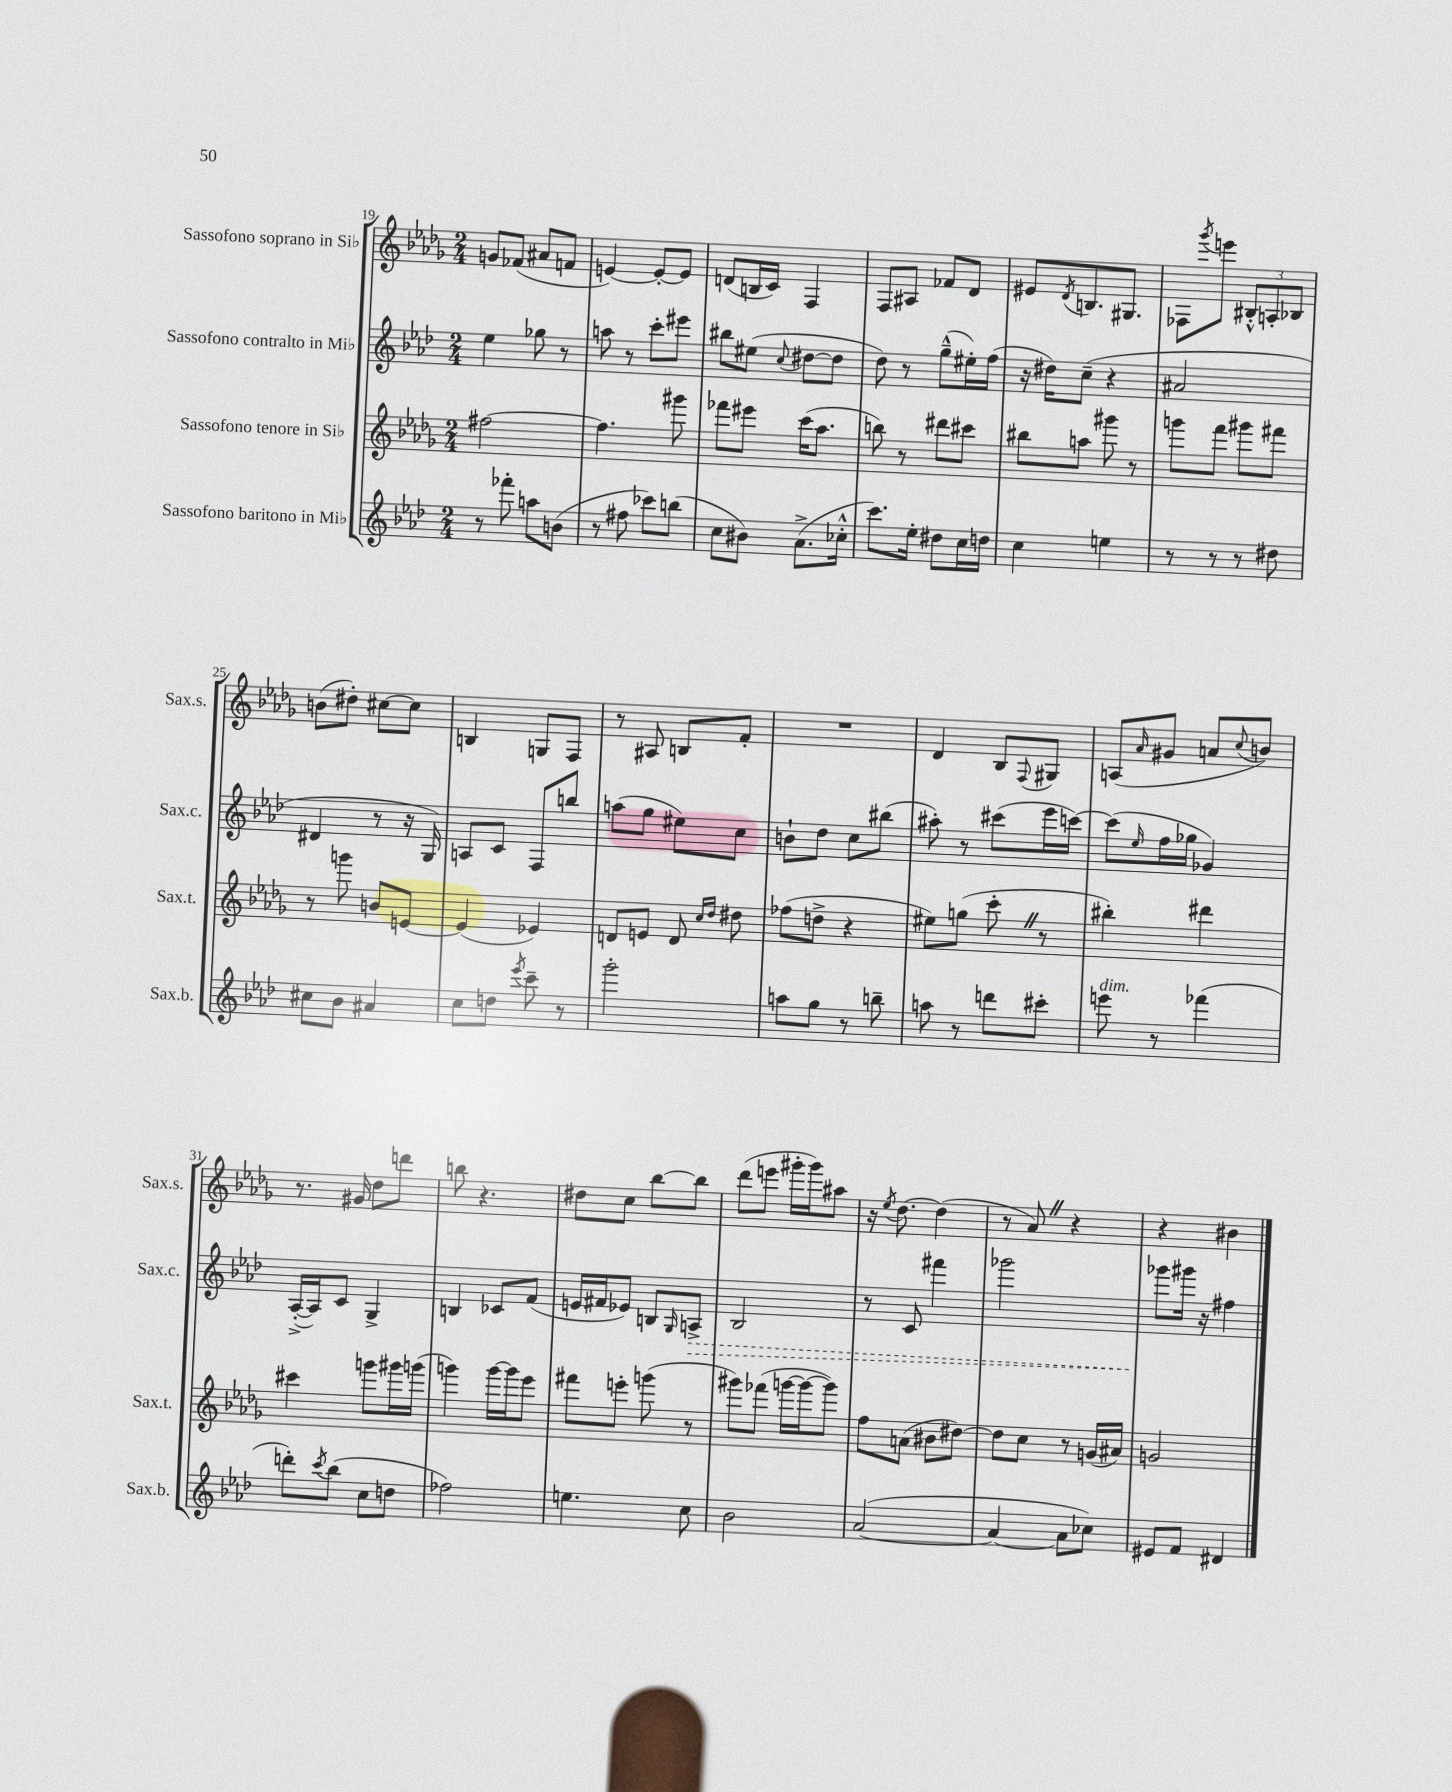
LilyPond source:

<<
\new StaffGroup <<
\new Staff = "s0" \with { instrumentName = "Sassofono soprano in Sib" shortInstrumentName = "Sax.s." } {
    \clef treble \key des \major \numericTimeSignature \time 2/4
    g'8 fes'8( ais'8 f'8 |
    e'4~) e'8~-. e'8 |
    d'8( b16 c'16) f4 |
    f8 ais8 fes'8 des'8 |
    eis'8 \acciaccatura { des'8 } b8. gis8. |
    fes8 \acciaccatura { ges'''8 } e'''8 \tuplet 3/2 { bis8-.-^ a8-. bes8 } |
    b'8( dis''8-.) cis''8~ cis''8 |
    b4 g8 f8 |
    r8 ais8 b8 f'8-. |
    R2 |
    des'4 bes8 \appoggiatura { f8 } gis8 |
    a8( \grace { aes'16 } gis'8 a'8 \appoggiatura { c''8 } b'8) |
    r8. gis'16 des''8 d'''8 |
    b''8 r4. |
    dis''8 c''8 bes''8~ bes''8 |
    des'''8( e'''8 gis'''16-. gis'''16) ais''8 |
    r16 \acciaccatura { ees''8 } des''8.~ des''4( |
    r8 aes'8) \once \override BreathingSign.text = \markup { \musicglyph "scripts.caesura.straight" } \breathe r4 |
    r4 bis'4 \bar "|." |
}
\new Staff = "s1" \with { instrumentName = "Sassofono contralto in Mib" shortInstrumentName = "Sax.c." } {
    \clef treble \key aes \major \numericTimeSignature \time 2/4
    ees''4 ges''8 r8 |
    a''8 r8 c'''8-. eis'''8 |
    bis''8 eis''8( \appoggiatura { c''8 } dis''8~ dis''8 |
    des''8) r8 g''8---^( eis''16-.) f''16( |
    r16 dis''16) c''8--( r4 |
    ais'2 |
    dis'4 r8 r16 g16) |
    a8 c'8 f8 b''8 |
    a''8( g''8 eis''8) c''8 |
    b'8-! des''8 c''8 bis''8( |
    ais''8-.) r8 cis'''8( ees'''16 c'''16~) |
    c'''8( \grace { ees''16 } f''16 ges''16 ges'4) |
    aes16~-.->( aes16) c'8 g4-> |
    b4 ces'8 f'8( |
    e'16 fis'16 ees'8) b8 \grace { g16 } \once \override Hairpin.style = #'dashed-line a8->\> |
    bes2 |
    r8 c'8 fis'''4 |
    ges'''2 |
    ges'''8\! gis'''16 r16 fis''4 \bar "|." |
}
\new Staff = "s2" \with { instrumentName = "Sassofono tenore in Sib" shortInstrumentName = "Sax.t." } {
    \clef treble \key des \major \numericTimeSignature \time 2/4
    fis''2~ |
    fis''4. gis'''8 |
    fes'''8 eis'''8 c'''16( aes''8. |
    b''8) r8 dis'''8 cis'''8 |
    bis''8 a''8 gis'''8 r8 |
    g'''8 f'''8 gis'''8 fis'''8 |
    r8 g'''8 b'8 e'8~ |
    e'4( ees'4) |
    d'8 e'8 d'8 \grace { c''16 des''16 } dis''8 |
    fes''8( d''8-> r4 |
    eis''8) g''8( c'''8-. \once \override BreathingSign.text = \markup { \musicglyph "scripts.caesura.straight" } \breathe r8 |
    bis''4-.) dis'''4 |
    cis'''4 g'''8 gis'''16 g'''16( |
    g'''4) g'''16~ g'''16 ees'''8 |
    fis'''8 e'''8-. g'''8( r8 |
    gis'''8) fes'''8( g'''16~ g'''16~ g'''8) |
    f''8 a'8( bis'8 dis''8~) |
    dis''8 c''8 r8 g'16( ais'16) |
    g'2 \bar "|." |
}
\new Staff = "s3" \with { instrumentName = "Sassofono baritono in Mib" shortInstrumentName = "Sax.b." } {
    \clef treble \key aes \major \numericTimeSignature \time 2/4
    r8 fes'''8-. a''8 b'8( |
    r8 fis''8 ces'''8) b''8( |
    c''8 bis'8) aes'8.->( ces''16-.-^ |
    c'''8.) ees''16-. dis''8 c''16 d''16 |
    c''4 e''4 |
    r8 r8 r8 dis''8 |
    cis''8 bes'8 ais'4 |
    c''8 d''8 \acciaccatura { ees'''8 } c'''8-- r8 |
    g'''2-. |
    a''8 g''8 r8 b''8-- |
    a''8 r8 d'''8 cis'''8-. |
    e'''8^\markup { \italic "dim." } r8 fes'''4( |
    d'''8-.) \acciaccatura { c'''8 } bes''8( c''8 d''8 |
    fes''2) |
    e''4. c''8 |
    bes'2 |
    aes'2~( |
    aes'4~ aes'8 ces''8) |
    eis'8 f'8 dis'4 \bar "|." |
}
>>
>>
\layout { \context { \Score currentBarNumber = #19 } }
